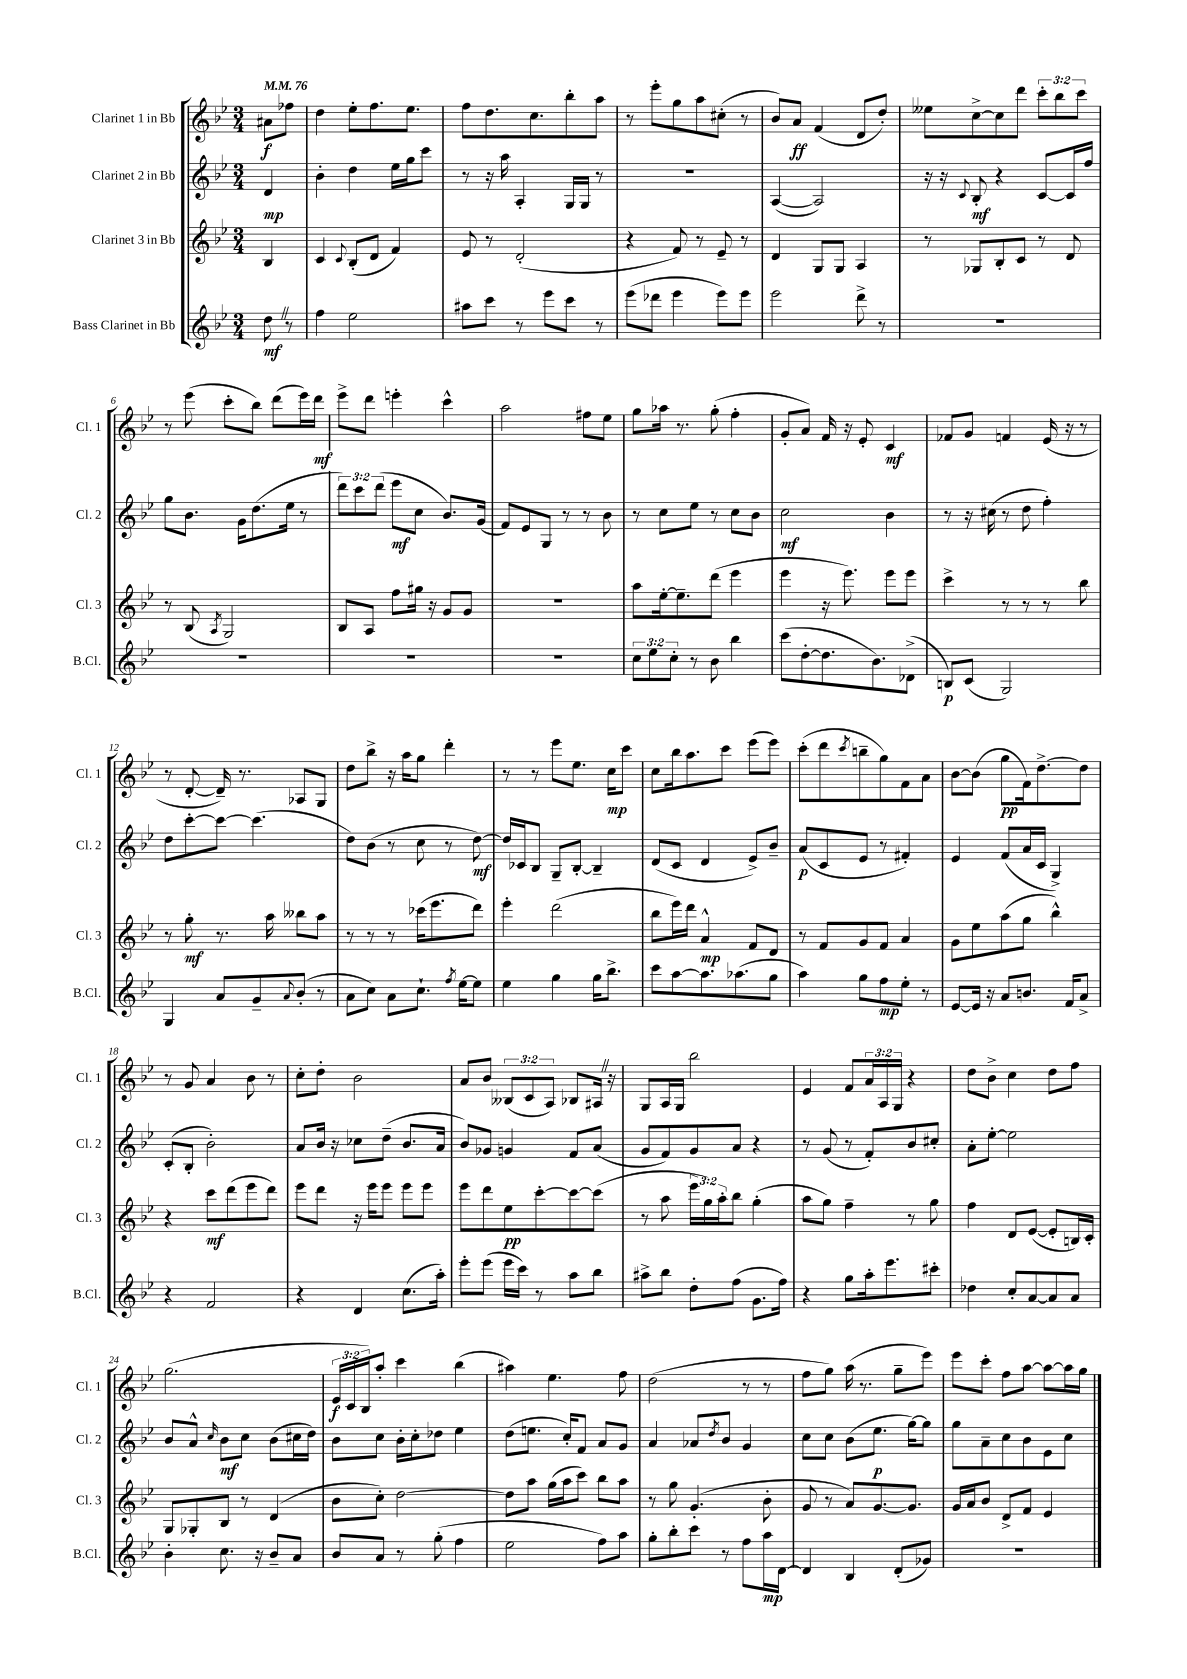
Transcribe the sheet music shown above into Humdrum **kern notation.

**kern	**kern	**kern	**kern
*staff4	*staff3	*staff2	*staff1
*clefG2	*clefG2	*clefG2	*clefG2
*k[b-e-]	*k[b-e-]	*k[b-e-]	*k[b-e-]
*M3/4	*M3/4	*M3/4	*M3/4
*MM76	*MM76	*MM76	*MM76
8dd	4B-	4d	8a#
8r	.	.	8ff-
=	=	=	=
4ff	4c	4b-'	4dd
.	8qqc	.	.
2ee-	(8B-'	4dd	8ee-'
.	8d	.	8.ff
.	4f)	16ee-	.
.	.	16gg	8.ee-
.	.	8ccc	.
=	=	=	=
8aa#	8e-	8r	8ff
8ccc	8r	16r	8.dd
.	.	16aa	.
8r	(2d'	4A'	.
.	.	.	8.cc
8eee-	.	.	.
8ccc	.	16G	8bb-'
.	.	16G	.
8r	.	8r	8aa
=	=	=	=
(8eee-	4r	2.r	8r
8ddd-	.	.	8eee-'
4eee-	8f)	.	8gg
.	8r	.	8aa
8eee-)	8e-~	.	(8cc#'
8eee-	8r	.	8r
=	=	=	=
2eee-	4d	([4A	8b-)
.	.	.	8a
.	8G	2A])	(4f
.	8G	.	.
8ddd^	4A	.	8d
8r	.	.	8dd')
=	=	=	=
2.r	8r	16r	8ee--
.	.	16r	.
.	.	8qqc	.
.	8G-	8B-'	[8cc^
.	8B-'	4r	8cc]
.	8c	.	8ddd
.	8r	[8c	12ccc'
.	.	.	12bb-
.	8d	16c]	.
.	.	.	12ccc
.	.	16ff	.
=	=	=	=
2.r	8r	8gg	8r
.	(8B-	8.b-	(8eee-
.	8qA	.	.
.	2G)	.	8ccc'
.	.	16g	.
.	.	(8.dd	8bb-)
.	.	.	(8ddd
.	.	16ee-	.
.	.	8r	16eee-)
.	.	.	16ddd
=	=	=	=
2.r	8B-	12ddd)	8eee-^
.	.	12ccc	.
.	8A	.	8ddd
.	.	(12ddd	.
.	8ff	8eee-	4eee'
.	16gg#	8cc	.
.	16r	.	.
.	8g	8.b-)	4ccc^^
.	8g	.	.
.	.	(16g	.
=	=	=	=
2.r	2.r	8f)	2aa
.	.	8e-	.
.	.	8G	.
.	.	8r	.
.	.	8r	8ff#
.	.	8b-	8ee-
=	=	=	=
12cc	8aa	8r	8gg
12ee-	.	.	.
.	[16ee-'	8cc	16aa-
12cc'	.	.	.
.	8.ee-~]	.	8.r
8r	.	8ee-	.
8b-	(8ddd	8r	(8gg'
4bb-	4eee-	8cc	4ff'
.	.	8b-	.
=	=	=	=
(8ccc	4eee-	2cc	8g'
[8dd'	.	.	8a)
8.dd]	16r	.	16f
.	8.eee-)	.	16r
.	.	.	8e-'
8.b-)	.	.	.
.	8eee-	4b-	4c
(8d-^	8eee-	.	.
=	=	=	=
8B)	4ccc^	8r	8f-
(8c	.	16r	8g
.	.	(16cc#	.
2G)	8r	8r	4f
.	8r	8dd	.
.	8r	4ff')	(16e-
.	.	.	16r
.	8bb-	.	8r
=	=	=	=
4G	8r	8dd	8r
.	8gg'	[8ccc'	[8d'
8a	8.r	8ccc_	16d~])
.	.	.	8.r
8g~	.	(4.ccc]	.
.	16aa	.	.
8qqa	.	.	.
(8b-'	8bb--	.	8A-
8r	8aa	.	8G
=	=	=	=
8a	8r	8dd)	8dd
8cc)	8r	(8b-	8bb-^
8a	8r	8r	16r
.	.	.	16aa
8.cc`	(16ccc-	8cc	8gg
.	8.eee-	.	.
.	.	8r	4ddd'
8qff	.	.	.
[16ee-	.	.	.
8ee-]	8ddd)	[8dd)	.
=	=	=	=
4ee-	4eee-'	16dd]	8r
.	.	16c-	.
.	.	8B-	8r
4gg	(2ddd	8G~	8eee-
.	.	[8B-'	8.ee-
16gg	.	4B-~]	.
8.bb-^	.	.	16cc
.	.	.	8ccc
=	=	=	=
8ccc	8bb-	(8d	8cc
[8aa	16eee-)	8c	16bb-
.	16ddd	.	8.aa
8.aa]	4a^^	4d	.
.	.	.	8ccc
(8.aa-	.	.	.
.	8f	8e-^)	(8eee-
8gg	8d	8b-~	8eee-)
=	=	=	=
4aa)	8r	(8a	(8ccc'
.	8f	8c	8ddd
.	.	.	8qccc
8gg	8g	8e-	8bb~
8ff	8f	8r	8gg)
8ee-'	4a	4f#')	8f
8r	.	.	8a
=	=	=	=
[8e-	8g	4e-	[8b-
16e-]	8ee-	.	(8b-]
16r	.	.	.
8a	(8aa	(8f	8gg
8.b	8gg	16a	16f)
.	.	16c	[8.dd^
.	4bb-^^)	4G^)	.
16f	.	.	.
8a^	.	.	8dd]
=	=	=	=
4r	4r	(8c'	8r
.	.	8B-'	8g
2f	8ccc	2b-')	4a
.	(8ddd	.	.
.	8eee-	.	8b-
.	8ddd)	.	8r
=	=	=	=
4r	8eee-	8a	8cc'
.	8ddd	16b-	8dd'
.	.	16r	.
4d	16r	8cc-	2b-
.	16eee-	.	.
.	8eee-	(8dd~	.
(8.cc	8eee-	8.b-	.
.	8eee-	.	.
16aa')	.	16a	.
=	=	=	=
8eee-'	8eee-	8b-)	8a
(8eee-	8ddd	8g-	8b-
16eee-	8ee-	4g	(12B--
16ccc)	.	.	.
.	.	.	12c
8r	[8ccc'	.	.
.	.	.	12A)
8aa	8ccc_	8f	8B-
8bb-	(8ccc]	(8a	16A#
.	.	.	16r
=	=	=	=
8aa#^	8r	8g	8G
8bb-	8aa	8f)	16A
.	.	.	16G
8dd'	24eee-	8g	2bb-
.	24gg)	.	.
.	24aa'	.	.
(8ff	8bb-	8a	.
8.g	(4gg'	4r	.
16ff)	.	.	.
=	=	=	=
4r	8aa	8r	4e-
.	8gg)	(8g	.
8gg	4ff~	8r	8f
16aa'	.	8f')	24a
.	.	.	24A
8.eee-	.	.	.
.	.	.	24G
.	8r	8b-	4r
8ccc#'	8gg	8cc#'	.
=	=	=	=
4dd-	4ff	8a'	8dd
.	.	[8ee-'	8b-^
8cc'	8d	2ee-]	4cc
[8a	([8e-	.	.
8a]	8e-']	.	8dd
8a	16B)	.	8ff
.	16c'	.	.
=	=	=	=
4b-'	8G	8b-	(2.gg
.	8G-'	8a^^	.
.	.	16qqcc	.
8.cc	8B-	8b-	.
.	8r	8cc	.
16r	.	.	.
8b-~	(4d	(8b-	.
8a	.	16cc#	.
.	.	16dd)	.
=	=	=	=
8b-	8b-	8b-	24e-
.	.	.	24c
.	.	.	24B-)
8a	8cc')	8cc	8aa'
8r	[2dd	16b-'	4ccc
.	.	16cc'	.
(8gg'	.	8dd-	.
4ff	.	4ee-	(4bb-
=	=	=	=
2ee-	8dd]	(8dd	4aa#)
.	8aa	8.ee	.
.	(16gg	.	4.ee-
.	16aa	16cc')	.
.	8ccc)	8f	.
8ff)	8bb-	8a	.
8aa	8aa	8g	8ff
=	=	=	=
8gg'	8r	4a	(2dd
8bb-'	8gg	.	.
8ccc	(4.g'	8a-	.
.	.	8qdd	.
8r	.	8b-	.
8ff	.	4g	8r
16aa	8b-'	.	8r
[16d	.	.	.
=	=	=	=
4d]	8g	8cc	8ff
.	8r	8cc	8gg)
4B-	8a)	(8b-	(16aa
.	.	.	8.r
.	[8.g	8.ee-	.
(8d'	.	.	8gg~
.	8.g]	[16gg)	.
8g-)	.	8gg]	8eee-)
=	=	=	=
2.r	16g	8gg	8eee-
.	16a	.	.
.	8b-	8a~	8ccc'
.	8d^	8cc	8ff
.	8f	8b-	[8aa
.	4e-	8e-	8aa_
.	.	8cc	16aa]
.	.	.	16gg
==	==	==	==
*-	*-	*-	*-
